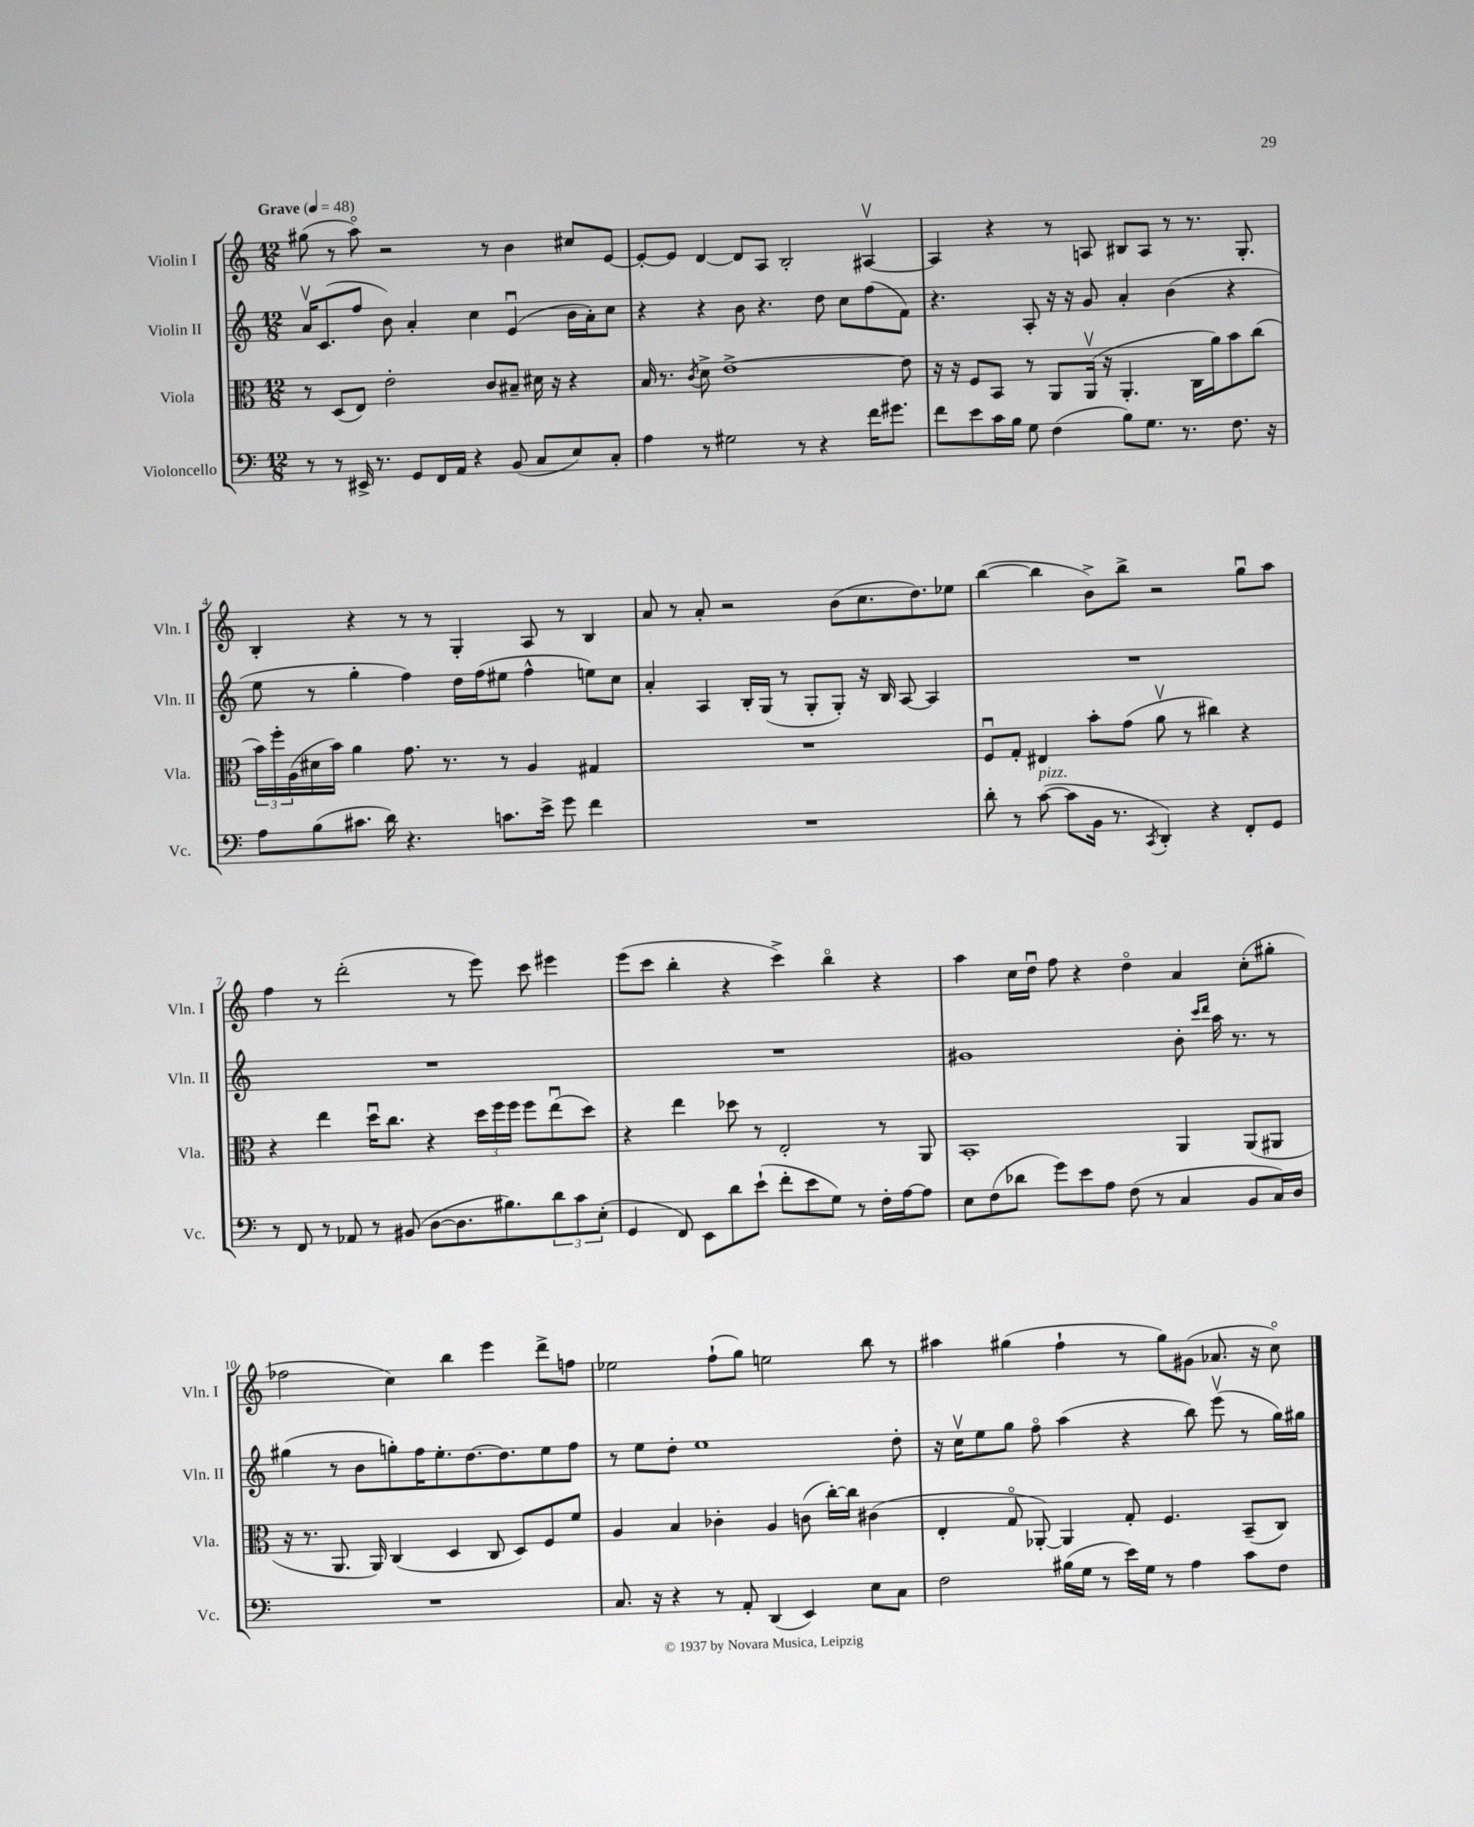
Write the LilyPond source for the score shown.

<<
\new StaffGroup <<
\new Staff = "s0" \with { instrumentName = "Violin I" shortInstrumentName = "Vln. I" } {
    \clef treble \key c \major \numericTimeSignature \time 12/8 \tempo "Grave" 4 = 48
    gis''8( r8 a''8\flageolet) r2 r8 b'4 cis''8 e'8~ |
    e'8~-. e'8 d'4~ d'8 a8 b2-. ais4~\upbow |
    ais4 r4 r8 a8 bis8 a8 r8 r8. g8.-. |
    b4-. r4 r8 r8 g4-. a8 r8 b4 |
    a'8 r8 a'8-. r2 b'8( c''8. d''8.) ees''8 |
    b''4~( b''4 b'8->) b''8-> r2 g''8\downbow a''8 |
    f''4 r8 d'''2-.( r8 e'''8) c'''8 eis'''4 |
    e'''8( c'''8 b''4-. r4 c'''4->) b''4\flageolet r4 |
    a''4 c''16 d''16\downbow f''8 r4 d''4\flageolet a'4 c''8-.( gis''8-. |
    fes''2 c''4) b''4 e'''4 d'''8-> f''8 |
    ees''2 f''8-!( g''8) e''2 b''8 r8 |
    ais''4 gis''4( f''4-! r8 gis''8) gis'8( aes'8. r16 c''8\flageolet) \bar "|." |
}
\new Staff = "s1" \with { instrumentName = "Violin II" shortInstrumentName = "Vln. II" } {
    \clef treble \key c \major \numericTimeSignature \time 12/8
    a'16\upbow c'8.( f''8 b'8) a'4-. c''4 e'4\downbow( b'16 a'16-.) c''8 |
    r4 r4 b'8 r4. d''8 c''8 f''8( f'8) |
    r4. a8-. r16 r16 g'8 a'4-. b'4( r4 |
    e''8 r8 g''4-. f''4) d''16 f''16( eis''8 f''4-^ e''8) c''8 |
    a'4-. a4 b16-. g16( r8 g8-. g8-.) r16 b16 a8~ a4 |
    R1. |
    R1. |
    R1. |
    gis'1 b'8-. \grace { c'''16 d'''16 } a''16 r8. r8 |
    gis''4( r8 b'8 g''8-.) f''16 e''8.-. d''8.~ d''8. e''8 f''8 |
    r8 e''8 d''8-. e''1 d''8-. |
    r16 c''16\upbow e''8 g''8 f''8\flageolet a''4( r4 b''8) e'''8\upbow( r8 g''16) gis''16 \bar "|." |
}
\new Staff = "s2" \with { instrumentName = "Viola" shortInstrumentName = "Vla." } {
    \clef alto \key c \major \numericTimeSignature \time 12/8
    r8 d8( e8) e'2-. c'8 bis8-- dis'16 r16 r4 |
    b16 r8. \acciaccatura { c'8 } d'8-> e'1~-> e'8 |
    r16 r16 f8 b,8 r8 a,8 a,16\upbow( r16 a,4.-. c16 a'16) b'8 c''8( |
    \tuplet 3/2 { b'16) f''16-. a16( } dis'16 b'16) a'4 g'8. r8. r8 a4 gis4 |
    R1. |
    f8\downbow g8-. eis4 b'8-. g'8( a'8\upbow r8 cis''4) r4 |
    r4 e''4 d''16\downbow c''8. r4 \tuplet 3/2 { d''16 f''16 f''16 } f''8 e''8\downbow( d''8) |
    r4 e''4 des''8 r8 e2-. r8 a,8 |
    b,1-. a,4 a,8( ais,8 |
    r16 r8. a,8. a,16) c4( d4 c8 d8) f8 f'8 |
    a4 b4 ces'4-. a4 c'8( c''16~-.) c''16 cis'4( |
    e4-. g8\flageolet aes,8~-.) aes,4 g8-. f4. b,8--( c8) \bar "|." |
}
\new Staff = "s3" \with { instrumentName = "Violoncello" shortInstrumentName = "Vc." } {
    \clef bass \key c \major \numericTimeSignature \time 12/8
    r8 r8 eis,16-> r8. g,8 f,16 a,16 r4 b,8( c8 e8) c8-. |
    a4 r8 gis2 r8 r4 f'16 gis'8. |
    f'8 e'8 c'16 b16 g8 f4( b8) g8. r8. f8. r16 |
    a8 b8( cis'8. d'16) r4. c'8. e'16-> g'8 f'4 |
    R1. |
    d'8-. r8 c'8~^\markup { \italic "pizz." }( c'8 b,16 r8. \acciaccatura { c,8 } d,4-.) r4 f,8-. g,8 |
    r8 f,8 r8 aes,8 r8 bis,8( d8~ d8. bis8.) \tuplet 3/2 { d'8 c'8 e8-.( } |
    g,4 f,8) e,8 d'8 e'8-!( f'8-. e'8 g8) r8 f16-. a16~ a8 |
    e8 f8( des'8 g'8) e'8 a8 f8( r8 c4 b,8 c16) d16 |
    R1. |
    c8. r16 r4 r8 a,8-. d,4( e,4) e8 c8 |
    f2 bis16( g16 r8 e'16) g16 r8 a4 c'8 f8 \bar "|." |
}
>>
>>
